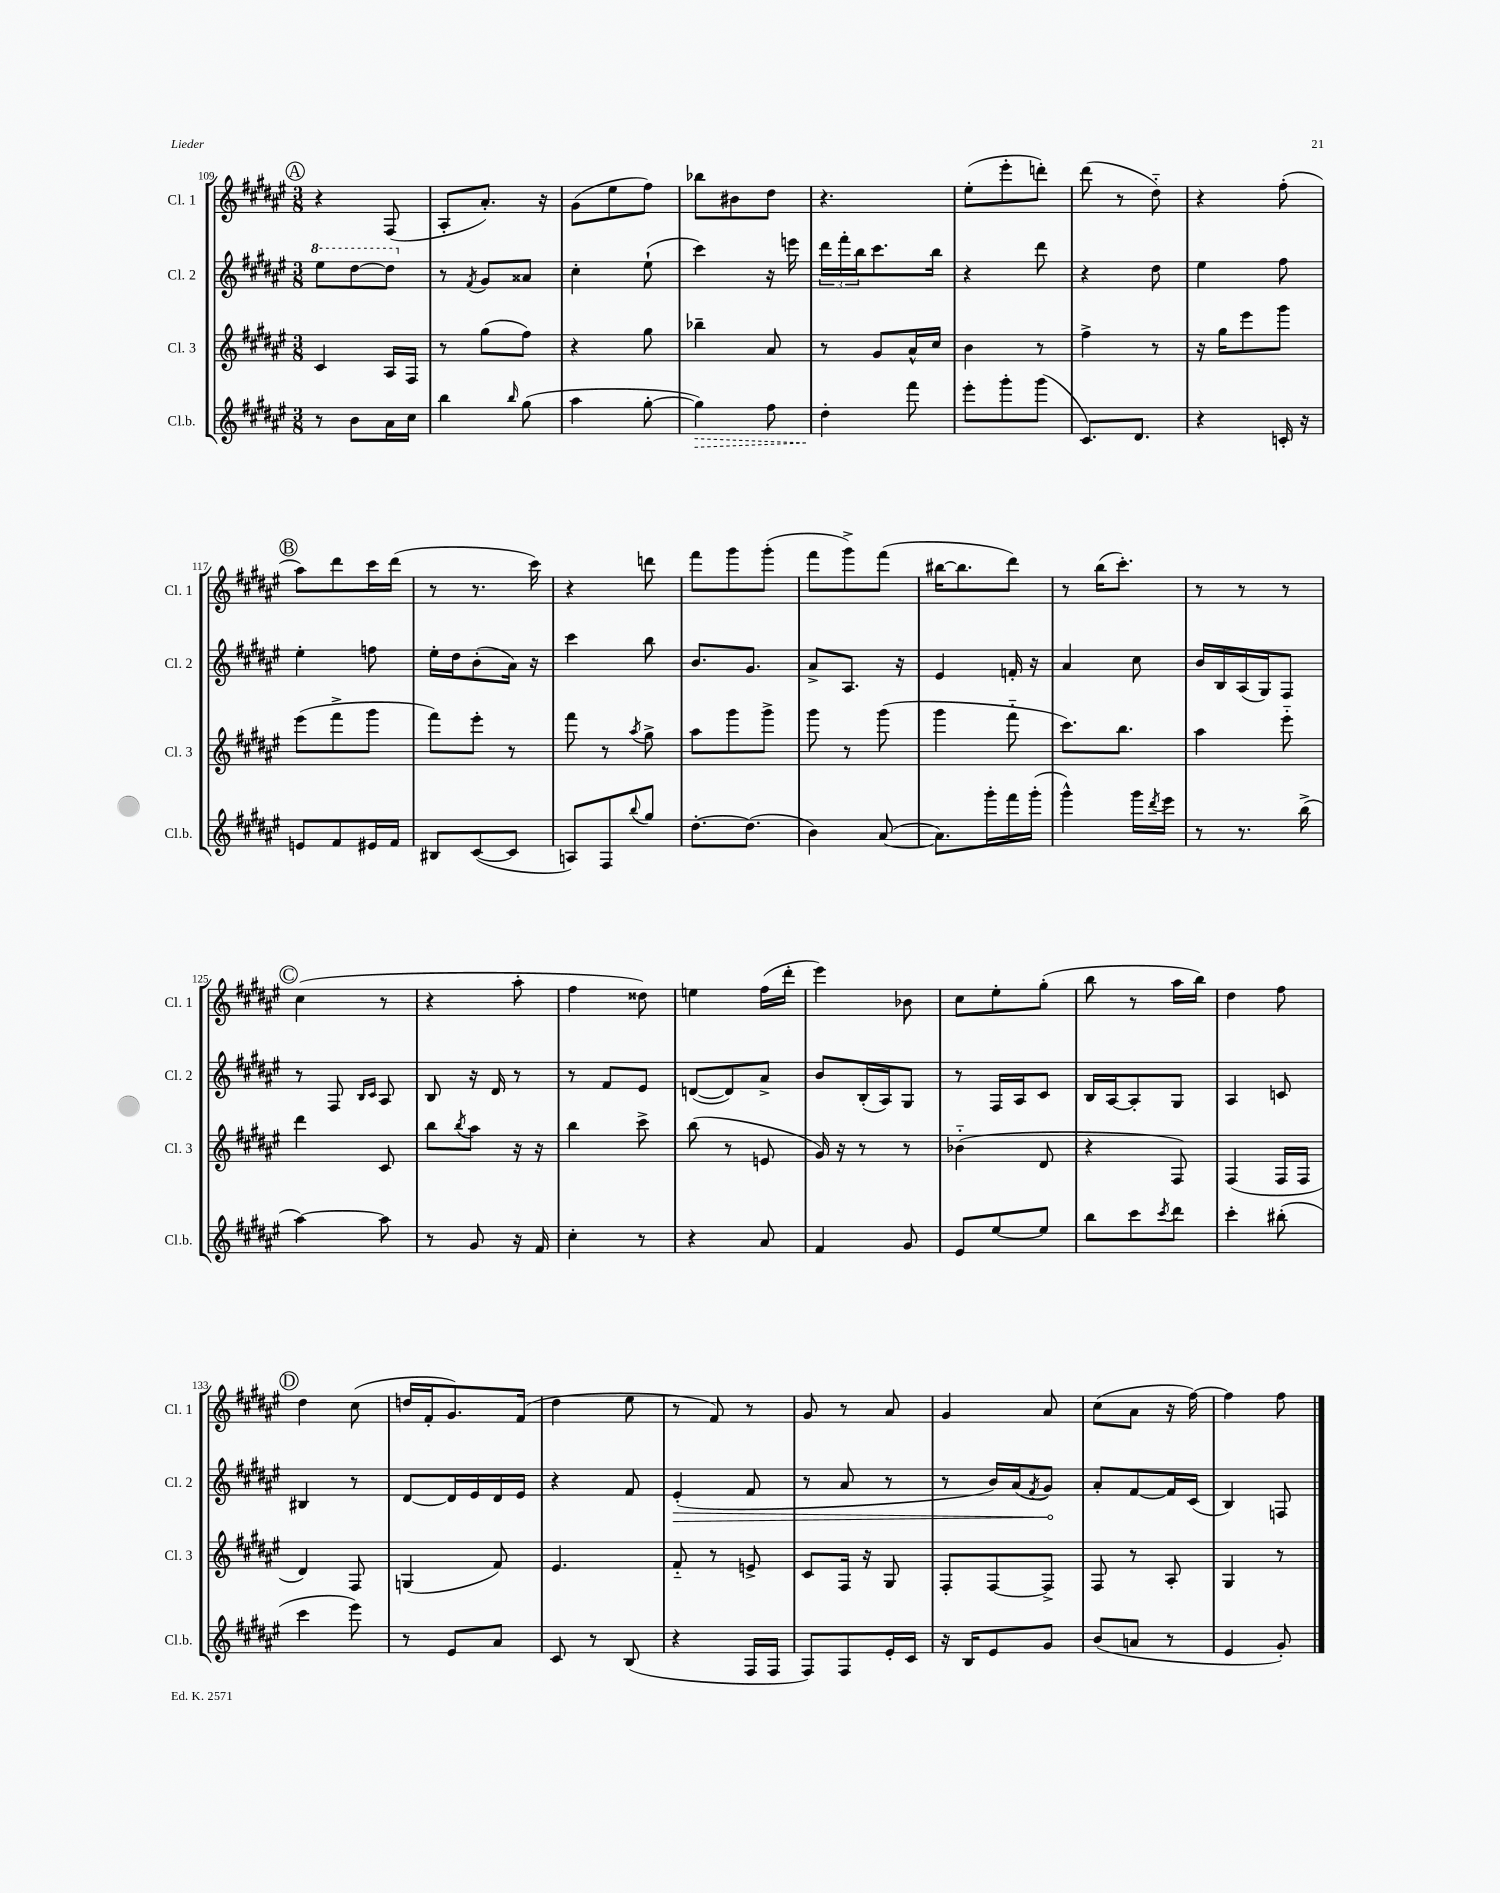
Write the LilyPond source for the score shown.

<<
\new StaffGroup <<
\new Staff = "s0" \with { instrumentName = "Cl. 1" shortInstrumentName = "Cl. 1" } {
    \clef treble \key fis \major \numericTimeSignature \time 3/8
    \mark \markup { \circle "A" } r4 fis8( |
    ais8-. ais'8.-.) r16 |
    gis'8( eis''8 fis''8) |
    bes''8 bis'8 dis''8 |
    r4. |
    eis''8-.( eis'''8-. d'''8-.) |
    dis'''8( r8 dis''8-_) |
    r4 fis''8-.( |
    \mark \markup { \circle "B" } ais''8) dis'''8 cis'''16 dis'''16( |
    r8 r8. cis'''16) |
    r4 d'''8 |
    fis'''8 gis'''8 gis'''8-.( |
    fis'''8 gis'''8->) fis'''8( |
    bis''16~ bis''8. dis'''8) |
    r8 b''16( cis'''8.-.) |
    r8 r8 r8 |
    \mark \markup { \circle "C" } cis''4( r8 |
    r4 ais''8-. |
    fis''4 disis''8) |
    e''4 fis''16( dis'''16-. |
    eis'''4) bes'8 |
    cis''8 eis''8-. gis''8-.( |
    b''8 r8 ais''16 b''16) |
    dis''4 fis''8 |
    \mark \markup { \circle "D" } dis''4 cis''8( |
    d''16 fis'16-. gis'8.) fis'16( |
    dis''4 eis''8 |
    r8 fis'8) r8 |
    gis'8 r8 ais'8 |
    gis'4 ais'8 |
    cis''8( ais'8 r16 fis''16~) |
    fis''4 fis''8 \bar "|." |
}
\new Staff = "s1" \with { instrumentName = "Cl. 2" shortInstrumentName = "Cl. 2" } {
    \clef treble \key fis \major \numericTimeSignature \time 3/8
    \mark \markup { \circle "A" } \ottava #1 eis'''8 dis'''8~ dis'''8 \ottava #0 |
    r8 \acciaccatura { fis'8 } gis'8 aisis'8 |
    cis''4-. eis''8-!( |
    cis'''4) r16 e'''16 |
    \tuplet 3/2 { dis'''16 fis'''16-. b''16 } cis'''8. b''16 |
    r4 dis'''8 |
    r4 dis''8 |
    eis''4 fis''8 |
    \mark \markup { \circle "B" } eis''4-. f''8 |
    eis''16-. dis''16 b'8-.( ais'16) r16 |
    cis'''4 b''8 |
    b'8. gis'8. |
    ais'8-> ais8. r16 |
    eis'4 f'16-. r16 |
    ais'4 cis''8 |
    b'16 b16 ais16( gis16) fis8 |
    \mark \markup { \circle "C" } r8 fis8 \grace { b16 cis'16 } ais8 |
    b8 r16 dis'16 r8 |
    r8 fis'8 eis'8 |
    d'8~( d'8) ais'8-> |
    b'8 b16-.( ais16) gis8 |
    r8 fis16 ais16 cis'8 |
    b16 ais16~ ais8-. gis8 |
    ais4 c'8 |
    \mark \markup { \circle "D" } bis4 r8 |
    dis'8~ dis'16 eis'16 dis'16 eis'16 |
    r4 fis'8 |
    \once \override Hairpin.circled-tip = ##t eis'4-.\>( fis'8 |
    r8 ais'8 r8 |
    r8 b'16) ais'16( \acciaccatura { fis'8 } gis'8\!) |
    ais'8-. fis'8~ fis'16 cis'16( |
    b4) f8 \bar "|." |
}
\new Staff = "s2" \with { instrumentName = "Cl. 3" shortInstrumentName = "Cl. 3" } {
    \clef treble \key fis \major \numericTimeSignature \time 3/8
    \mark \markup { \circle "A" } cis'4 ais16 fis16 |
    r8 gis''8( fis''8) |
    r4 gis''8 |
    bes''4-- ais'8 |
    r8 gis'8 ais'16-^ cis''16 |
    b'4 r8 |
    fis''4-> r8 |
    r16 gis''16 eis'''8 gis'''8 |
    \mark \markup { \circle "B" } eis'''8( fis'''8-> gis'''8 |
    fis'''8) eis'''8-. r8 |
    fis'''8 r8 \acciaccatura { ais''8 } gis''8-> |
    ais''8 gis'''8 gis'''8-> |
    gis'''8 r8 gis'''8( |
    gis'''4 fis'''8-_ |
    cis'''8.) b''8. |
    ais''4 eis'''8-_ |
    \mark \markup { \circle "C" } dis'''4 cis'8 |
    b''8 \acciaccatura { b''8 } ais''8 r16 r16 |
    b''4 cis'''8-> |
    b''8( r8 e'8 |
    gis'16) r16 r8 r8 |
    bes'4-_( dis'8 |
    r4 fis8) |
    fis4( fis16 fis16 |
    \mark \markup { \circle "D" } dis'4) fis8 |
    g4( fis'8) |
    eis'4. |
    fis'8-_ r8 e'8-> |
    cis'8 fis16 r16 gis8 |
    fis8-. fis8~ fis8-> |
    fis8 r8 ais8-. |
    gis4 r8 \bar "|." |
}
\new Staff = "s3" \with { instrumentName = "Cl.b." shortInstrumentName = "Cl.b." } {
    \clef treble \key fis \major \numericTimeSignature \time 3/8
    \mark \markup { \circle "A" } r8 b'8 ais'16 cis''16 |
    b''4 \grace { b''16 } gis''8( |
    ais''4 gis''8~-. |
    \once \override Hairpin.style = #'dashed-line gis''4\>) fis''8 |
    dis''4-.\! fis'''8 |
    eis'''8-. gis'''8-. gis'''8( |
    cis'8.) dis'8. |
    r4 c'16-. r16 |
    \mark \markup { \circle "B" } e'8 fis'8 eis'16 fis'16 |
    bis8 cis'8~( cis'8 |
    a8) fis8 \appoggiatura { b''8 } gis''8 |
    dis''8.~-. dis''8.( |
    b'4) ais'8~( |
    ais'8.) gis'''16-. fis'''16 gis'''16-.( |
    gis'''4-^) gis'''16 \acciaccatura { dis'''8 } eis'''16 |
    r8 r8. b''16->( |
    \mark \markup { \circle "C" } ais''4~) ais''8 |
    r8 gis'8 r16 fis'16 |
    cis''4-. r8 |
    r4 ais'8 |
    fis'4 gis'8 |
    eis'8 eis''8~ eis''8 |
    b''8 cis'''8 \acciaccatura { cis'''8 } dis'''8 |
    cis'''4-. bis''8-.( |
    \mark \markup { \circle "D" } cis'''4 eis'''8) |
    r8 eis'8 ais'8 |
    cis'8 r8 b8( |
    r4 fis16 fis16 |
    fis8) fis8 eis'16-. cis'16 |
    r16 b16 eis'8 gis'8 |
    b'8( a'8 r8 |
    eis'4 gis'8-.) \bar "|." |
}
>>
>>
\layout { \context { \Score currentBarNumber = #109 } }
